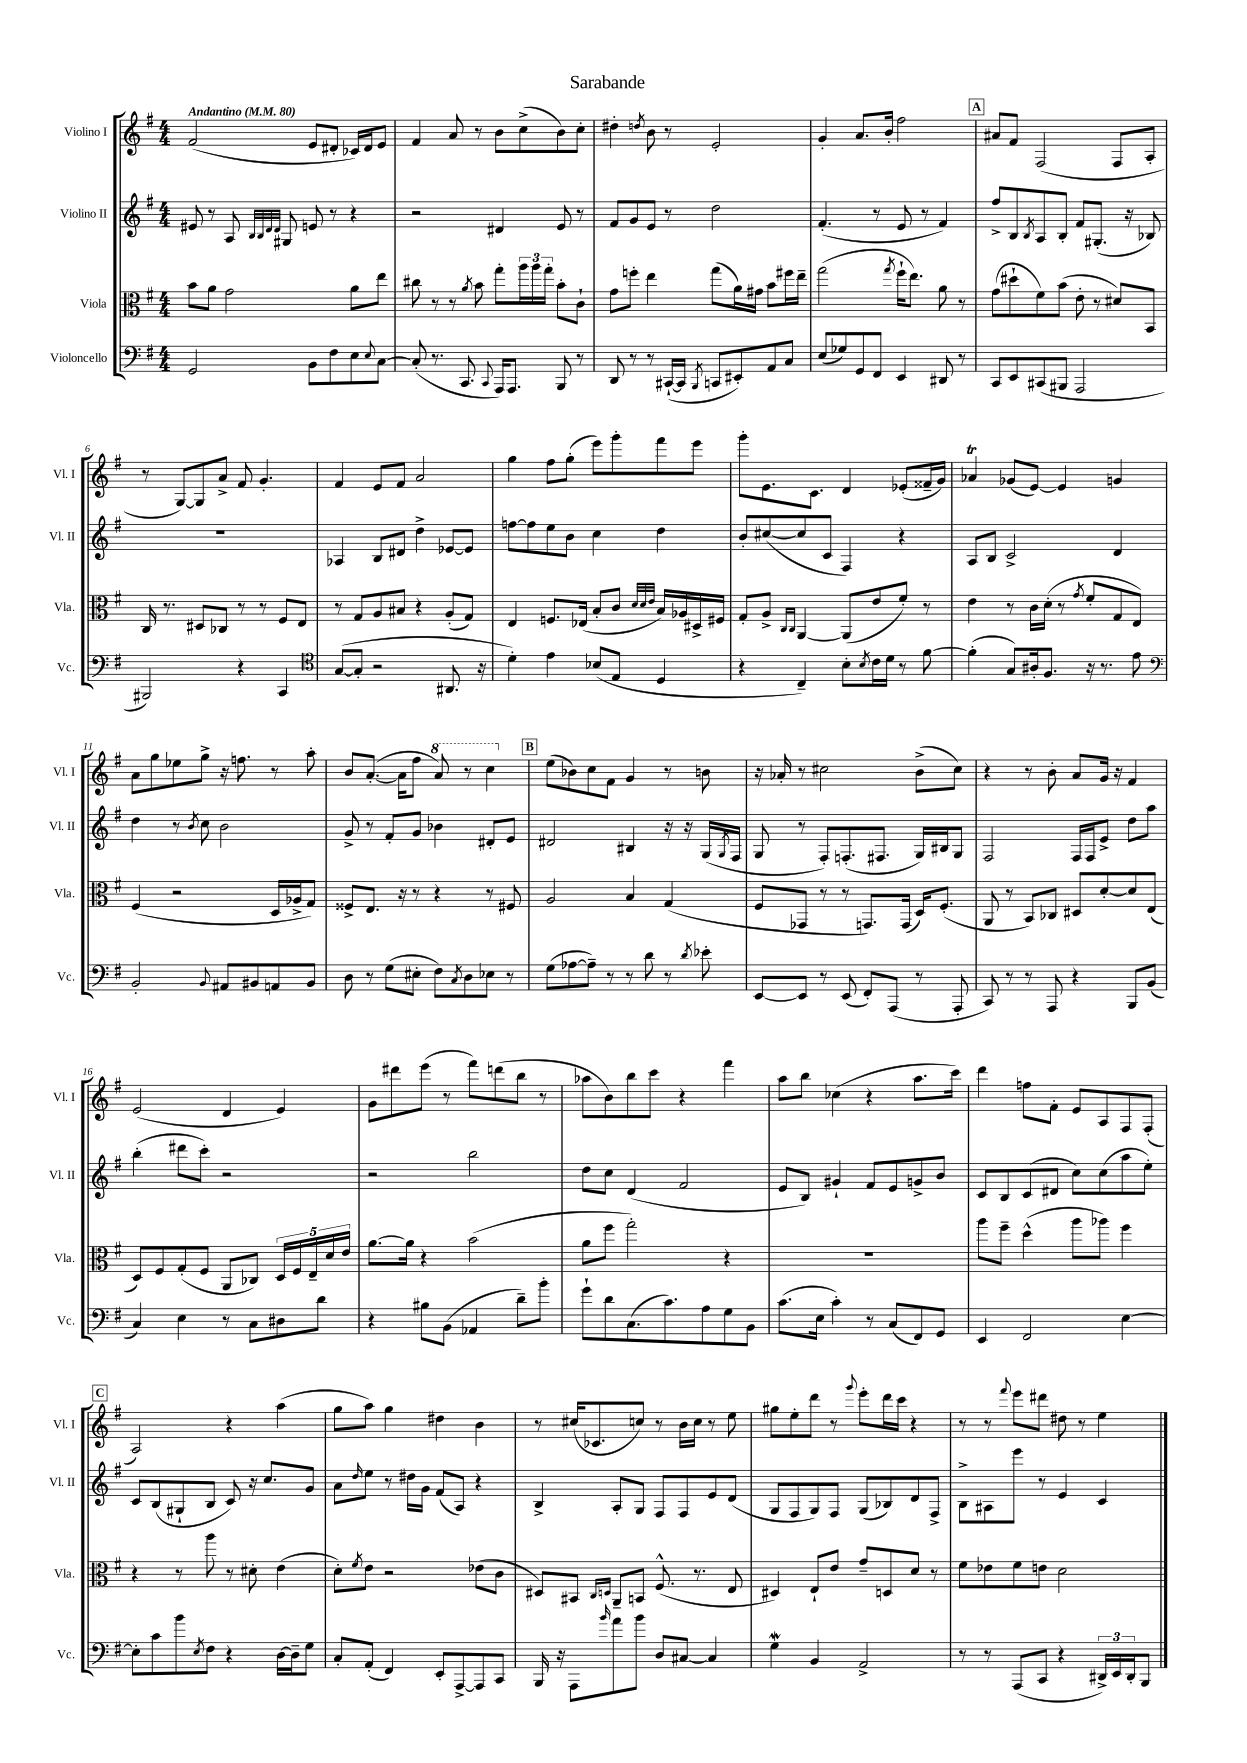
\header { title = "Sarabande" }
<<
\new StaffGroup <<
\new Staff = "s0" \with { instrumentName = "Violino I" shortInstrumentName = "Vl. I" } {
    \clef treble \key g \major \numericTimeSignature \time 4/4 \tempo "Andantino" 4 = 80
    fis'2( e'8 dis'8-. ces'16) dis'16 e'8 |
    fis'4 a'8 r8 b'8 c''8->( b'8) c''8-. |
    dis''4-. \acciaccatura { d''8 } b'8 r8 e'2-. |
    g'4-. a'8. b'16-. fis''2 |
    \mark \markup { \box "A" } ais'8 fis'8 fis2( fis8 a8-. |
    r8 g8~) g8 a'8-> fis'8 g'4.-. |
    fis'4 e'8 fis'8 a'2 |
    g''4 fis''8 g''8-.( e'''8) g'''8-. fis'''8 e'''8 |
    g'''8-. e'8. c'8. d'4 ees'8-.( fisis'16-- g'16) |
    aes'4\trill ges'8( e'8~) e'4 g'4 |
    a'8 g''8 ees''8 g''8-> r16 f''8. r8 a''8-. |
    b'8 a'8.~-.( a'16 fis''8 \ottava #1 a''8) r8 c'''4 \ottava #0 |
    \mark \markup { \box "B" } e''8( bes'8) c''8 fis'8 g'4 r8 b'8 |
    r16 aes'16-. r8 cis''2 b'8->( cis''8) |
    r4 r8 b'8-. a'8 g'16 r16 fis'4 |
    e'2( d'4 e'4) |
    g'8 dis'''8 e'''8( r8 fis'''8) d'''8( b''8 r8 |
    aes''8 b'8) b''8 c'''8 r4 fis'''4 |
    a''8 b''8 ces''4( r4 a''8. c'''16) |
    d'''4 f''8 fis'8-. e'8 a8 fis8 fis8-.( |
    \mark \markup { \box "C" } a2) r4 a''4( |
    g''8 a''8) g''4 dis''4 b'4 |
    r8 cis''16( ces'8. c''8) r8 b'16 c''16 r8 e''8 |
    gis''8 e''8-. d'''8 r8 \appoggiatura { g'''8 } e'''8-. d'''16 c'''16 r4 |
    r8 r8 \appoggiatura { fis'''8 } e'''8 dis'''8 dis''8 r8 e''4 \bar "|." |
}
\new Staff = "s1" \with { instrumentName = "Violino II" shortInstrumentName = "Vl. II" } {
    \clef treble \key g \major \numericTimeSignature \time 4/4
    eis'8 r8 a8 \grace { b32 b32 d'32 d'32 } gis8 e'8 r8 r4 |
    r2 dis'4 e'8 r8 |
    fis'8 g'8 e'8 r8 d''2 |
    fis'4.-.( r8 e'8 r8 fis'4) |
    \mark \markup { \box "A" } fis''8-> b8 \acciaccatura { b8 } a8 b8-. fis'8 gis8.-.( r16 bes8) |
    R1 |
    aes4 b8 dis'8 d''4-> ees'8~ ees'8 |
    f''8~ f''8 e''8 b'8 c''4 d''4 |
    b'8-. cis''8~( cis''8 c'8 fis4) r4 |
    a8 b8 c'2-> d'4 |
    d''4 r8 \acciaccatura { b'8 } c''8 b'2 |
    g'8-> r8 fis'8-. g'8 bes'4 dis'8-. e'8 |
    \mark \markup { \box "B" } dis'2 bis4 r16 r16 g16( \acciaccatura { g8 } fis16 |
    g8 r8 fis8-.) f8.-.( fis8. g16) bis16 g8 |
    fis2 fis16 fis16 e'8-> d''8 a''8 |
    b''4-.( dis'''8 c'''8-.) r2 |
    r2 b''2 |
    d''8 c''8 d'4( fis'2 |
    e'8 b8) gis'4-! fis'8 e'8 g'8-> b'8 |
    c'8 b8 c'8( dis'8 c''8) c''8( a''8 e''8-.) |
    \mark \markup { \box "C" } c'8 b8( gis8-! b8 c'8) r16 c''8. g'8 |
    a'8 \grace { d''16 } e''8 r8 dis''16 g'16 fis'8( a8) r4 |
    b4-> a8-. g8 fis8 fis8 e'8 d'8( |
    g8 fis8 g8) fis8 g8( bes8) d'8 fis8-> |
    b8-> ais8 e'''8 r8 e'4 c'4 \bar "|." |
}
\new Staff = "s2" \with { instrumentName = "Viola" shortInstrumentName = "Vla." } {
    \clef alto \key g \major \numericTimeSignature \time 4/4
    b'8 a'8 g'2 a'8 e''8 |
    cis''8 r8 r8 \acciaccatura { a'8 } b'8 g''8-. \tuplet 3/2 { a''16 a''16 g''16-. } b'8-. c'8-! |
    g'8 f''8-. e''4 g''8( a'16) gis'16 b'8 fis''16 e''16-- |
    g''2( \acciaccatura { g''8 } fis''16-! e''8.) a'8 r8 |
    \mark \markup { \box "A" } g'8( dis''8-! fis'8) b'8( e'8-. r8 dis'8) b,8 |
    c16 r8. dis8 ces8 r8 r8 fis8 e8 |
    r8 g8 a8 bis8 r4 a8-.( g8) |
    e4 f8. ees16( b8-. c'8 \grace { d'32 d'32 e'32 } b16) aes16 dis16-> fis16 |
    g8-. a8-> \grace { c16 c16 } a,4~ a,8( e'8 fis'8-.) r8 |
    e'4 r8 c'16 d'16-.( r8 \acciaccatura { g'8 } fis'8-. g8 e8) |
    fis4( r2 d16 aes16-> g8) |
    fisis8-> e8. r16 r8 r4 r8 fis8 |
    \mark \markup { \box "B" } a2 b4 g4( |
    fis8 ges,8 r8 r8 g,8.) g,16( d16) fis8.-.( |
    a,8 r8 b,8) ces8 dis8 d'8~-. d'8 e8( |
    d8) fis8 g8-.( fis8 a,8 ces8) \tuplet 5/4 { d16 fis16 e16-- d'16 e'16 } |
    a'8.~ a'16 r4 b'2( |
    a'8 fis''8 g''2-.) r4 |
    R1 |
    a''8 fis''8-- d''4-^( a''8 aes''8) fis''4 |
    \mark \markup { \box "C" } r4 r8 a''8 r8 dis'8-. e'4( |
    d'8-.) \acciaccatura { fis'8 } e'8 r2 ees'8( c'8 |
    dis8) bis,8 \grace { c16 d16 } a,8-- b,8 fis8.-^( r8. e8 |
    dis4) e8-! e'8 g'8-- d8 d'8 r8 |
    fis'8 ees'8 fis'8 e'8 d'2 \bar "|." |
}
\new Staff = "s3" \with { instrumentName = "Violoncello" shortInstrumentName = "Vc." } {
    \clef bass \key g \major \numericTimeSignature \time 4/4
    g,2 b,8 fis8 e8 \appoggiatura { e8 } c8~ |
    c8-.( r8. c,8. \appoggiatura { c,8 } a,,16) a,,8. b,,8 r8 |
    d,8 r8 r8 cis,16~-!( cis,16 \acciaccatura { b,,8 } c,8 eis,8-.) a,8 c8 |
    e8( ges8) g,8 fis,8 e,4 dis,8 r8 |
    \mark \markup { \box "A" } c,8 e,8 cis,8( bis,,8 a,,2 |
    bis,,2) r4 c,4 |
    \clef tenor g8~( g8-. r2 ais,8. r16 |
    d'4-.) e'4 bes8( e8 d4 |
    r4 c4--) b8-. \acciaccatura { b8 } c'16 d'16 r8 fis'8~ |
    fis'4-.( g8) ais16-. fis8. r16 r8. e'8 |
    \clef bass b,2-. \appoggiatura { b,8 } ais,8 bis,8 a,8 bis,8 |
    d8 r8 g8( eis8-. fis8) \acciaccatura { c8 } d8 ees8 r8 |
    \mark \markup { \box "B" } g8( aes8~ aes8--) r8 r8 d'8 r8 \acciaccatura { d'8 } ees'8-. |
    e,8~ e,8 r8 e,8( fis,8-.) a,,8( r8 a,,8-. |
    c,8) r8 r8 a,,8 r4 b,,8 b,8( |
    c4) e4 r8 c8 dis8 d'8 |
    r4 bis8 b,8( aes,4 d'8--) b'8-. |
    g'8-! d'8 c8.( c'8.) a8 g8 b,8 |
    c'8.( e16 c'4-.) r8 c8( fis,8) g,8 |
    e,4 fis,2 e4~ |
    \mark \markup { \box "C" } e8-. c'8 b'8 \acciaccatura { e8 } fis8 r4 d16~ d16-- g8 |
    c8-. a,8-.( fis,4) e,8-. a,,8~-> a,,8 c,8 |
    b,,16 r16 a,,8 \grace { b'16 } a'8 b'8 d8 cis8~ cis4 |
    g4\mordent b,4 a,2-> |
    r8 r8 a,,8( c,8 r4 \tuplet 3/2 { dis,16->) e,16 dis,16-. } b,,8 \bar "|." |
}
>>
>>
